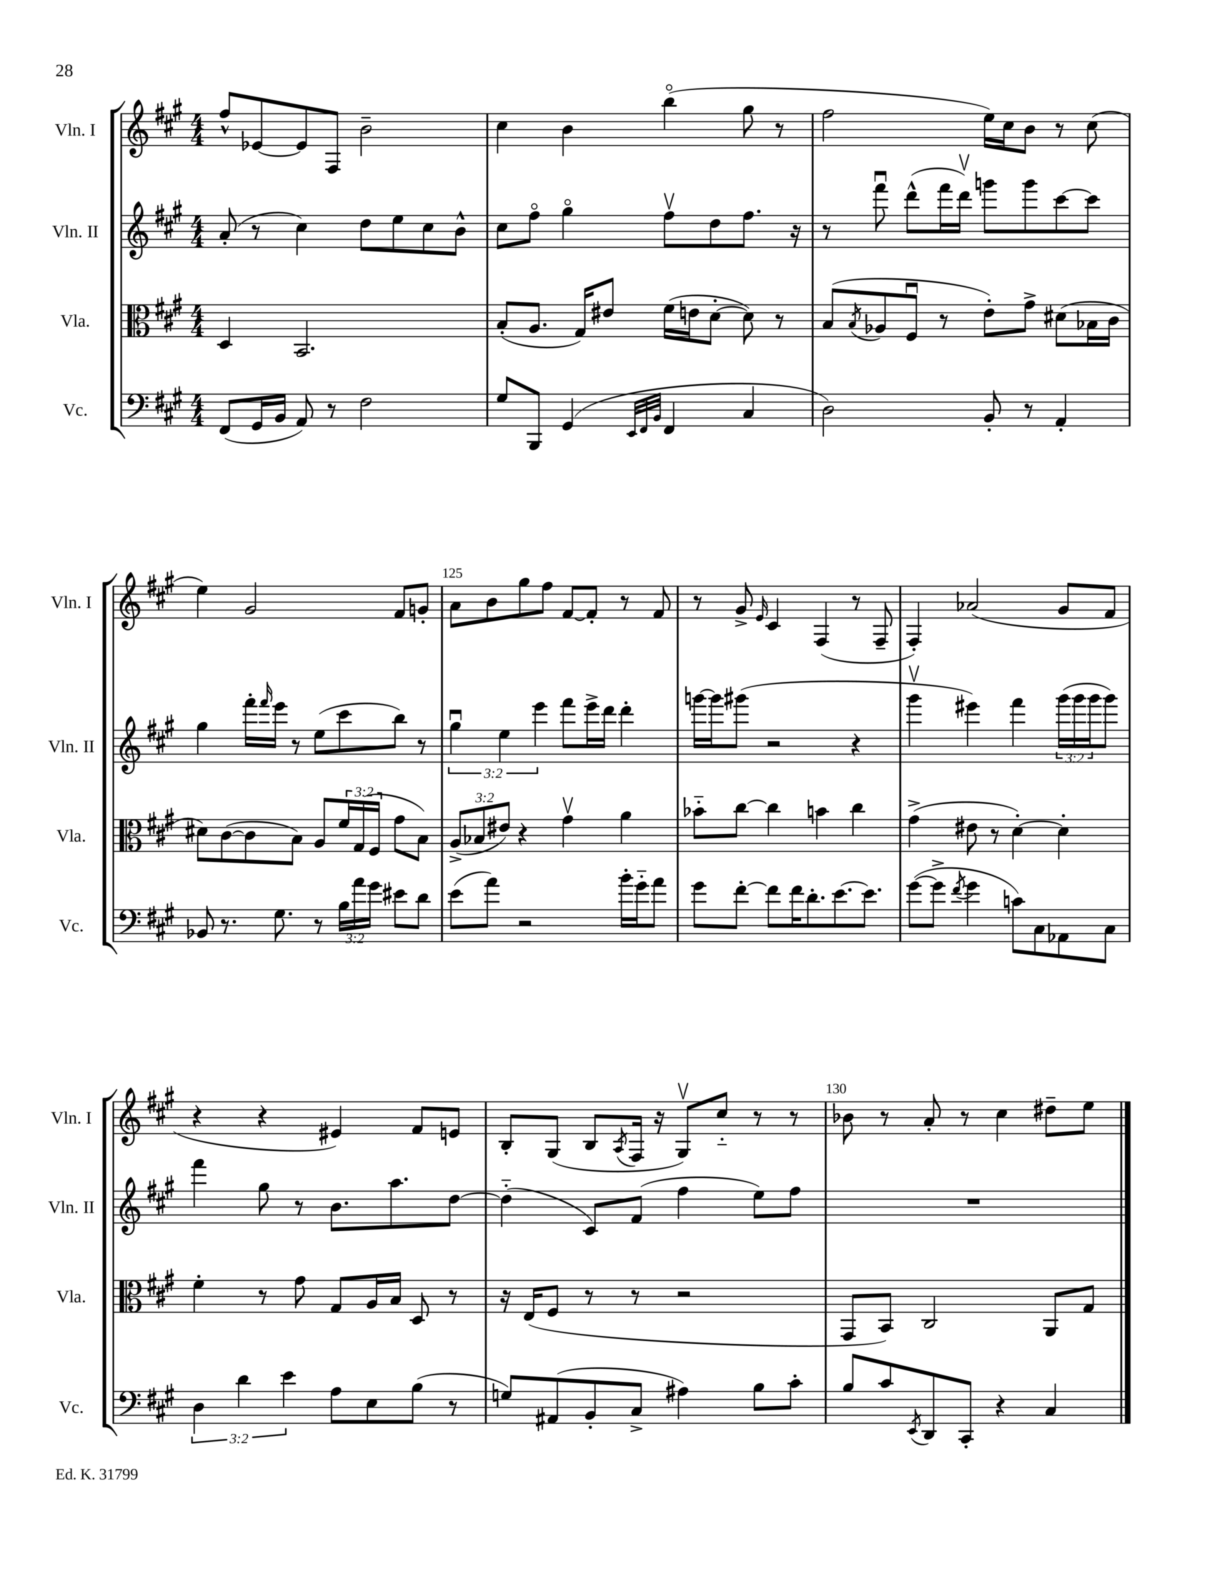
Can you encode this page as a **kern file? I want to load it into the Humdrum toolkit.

**kern	**kern	**kern	**kern
*staff4	*staff3	*staff2	*staff1
*clefF4	*clefC3	*clefG2	*clefG2
*k[f#c#g#]	*k[f#c#g#]	*k[f#c#g#]	*k[f#c#g#]
*M4/4	*M4/4	*M4/4	*M4/4
(8FF#/L	4D/	(8a'/	8ff#^^/L
16GG#/L	.	8r	[8e-/
16BB/JJ	.	.	.
8AA/)	2.BB/	4cc#\)	8e-/]
8r	.	.	8F#/J
2F#\	.	8dd\L	2b~\
.	.	8ee\	.
.	.	8cc#\	.
.	.	8b^^\J	.
=	=	=	=
8G#/L	(8B'/L	8cc#\L	4cc#\
8BBB/J	8.A/J	8ff#o\J	.
(4GG#/	.	4gg#o\	4b\
.	16G#/LK)	.	.
.	8e#/J	.	.
32qqEE/LLL	.	.	.
32qqFF#/	.	.	.
32qqBB/JJJ	.	.	.
4FF#/	(16f#\LL	8ff#v\L	(4bbo\
.	16e\J	.	.
.	[8d'\J	8dd\	.
4C#/	8d\])	8.ff#\J	8gg#\
.	8r	.	8r
.	.	16r	.
=	=	=	=
2D\)	(8B/L	8r	2ff#\
.	8qB/	.	.
.	8A-/	8fff#u\	.
.	8F#u/J	(8ddd^^\L	.
.	8r	16fff#\L	.
.	.	16dddv\JJ)	.
8BB'/	8e'\L)	8ggg\L	16ee\LL)
.	.	.	16cc#\J
8r	8g#^\J	8ggg\	8b\J
4AA'/	(8d#\L	[8ccc#\	8r
.	16B-\L	8ccc#\]J	(8cc#\
.	16c#\JJ	.	.
=	=	=	=
8BB-/	8d#\L)	4gg#\	4ee\)
8.r	([8c#\	.	.
.	8c#\]	16fff#'\LL	2g#/
.	.	16qqfff#/	.
8.G#\	.	16eee\JJ	.
.	8B\J)	8r	.
8r	8A/L	(8ee\L	.
24B\LL	24f#/L	8ccc#\	.
24a\	(24G#/	.	.
24g#\JJ	24F#/JJ	.	.
8e#\L	8g#\L	8bb\J)	8f#/L
8d\J	8B\J)	8r	8g'/J
=	=	=	=
(8e\L	(12A^/L	6gg#u\	8a\L
.	12B-/	.	.
8a\J)	.	.	8b\
.	12e#/J)	6ee\	.
2r	4r	.	8gg#\
.	.	6eee\	.
.	.	.	8ff#\J
.	4g#v\	8fff#\L	[8f#/L
.	.	16eee^\L	8f#'/]J
.	.	16ddd\JJ	.
16b'\LL	4a\	4ddd'\	8r
16g#'~\J	.	.	.
8a\J	.	.	8f#/
=	=	=	=
8g#\L	8b-'~\L	[16ggg\LL	8r
.	.	16ggg\]J	.
[8f#'\J	[8cc#\J	(8ggg#\J	8g#^/
.	.	.	16qqe/
8f#\]L	4cc#\]	2r	4c#/
16f#\K	.	.	.
8.d'\	.	.	.
.	4b\	.	(4F#/
[8.e\	.	.	.
.	4cc#\	4r	8r
8.e\]J	.	.	.
.	.	.	8F#~/
=	=	=	=
([8g#\L	(4g#^\	4ggg#v\	4F#'/)
8g#^\]J	.	.	.
8qf#/	.	.	.
4g#\	8e#\	4eee#\)	(2a-/
.	8r	.	.
8c\L)	[4d'\)	4fff#\	.
8C#\	.	.	.
8AA-\	4d'\]	(24ggg#\LL	8g#/L
.	.	24ggg#\	.
.	.	24ggg#\J	.
8C#\J	.	8ggg#\J)	8f#/J
=	=	=	=
6D\	4f#'\	4fff#\	4r
6d\	.	.	.
.	8r	8gg#\	4r
6e\	.	.	.
.	8g#\	8r	.
8A\L	8G#/L	8.b\L	4e#/)
8E\	16A/L	.	.
.	16B/JJ	8.aa\	.
(8B\J	8D/	.	8f#/L
8r	8r	[8dd\J	8e/J
=	=	=	=
8G/L)	16r	(4dd'~\]	8B'/L
.	(16E/LK	.	.
(8AA#/	8F#/J	.	(8G#/J
8BB'/	8r	8c#/L)	8B/L
.	.	.	8qA/
8C#^/J	8r	(8f#/J	16F#/Jk
.	.	.	16r
4A#\)	2r	4ff#\	8G#v/L)
.	.	.	8cc#'~/J
8B\L	.	8ee\L)	8r
8c#'\J	.	8ff#\J	8r
=	=	=	=
8B/L	8GG#/L	1r	8b-\
8c#/	8BB/J)	.	8r
8qEE/	.	.	.
8DD/	2C#/	.	8a'/
8CC#'/J	.	.	8r
4r	.	.	4cc#\
4C#/	8AA/L	.	8dd#~\L
.	8G#/J	.	8ee\J
==	==	==	==
*-	*-	*-	*-
